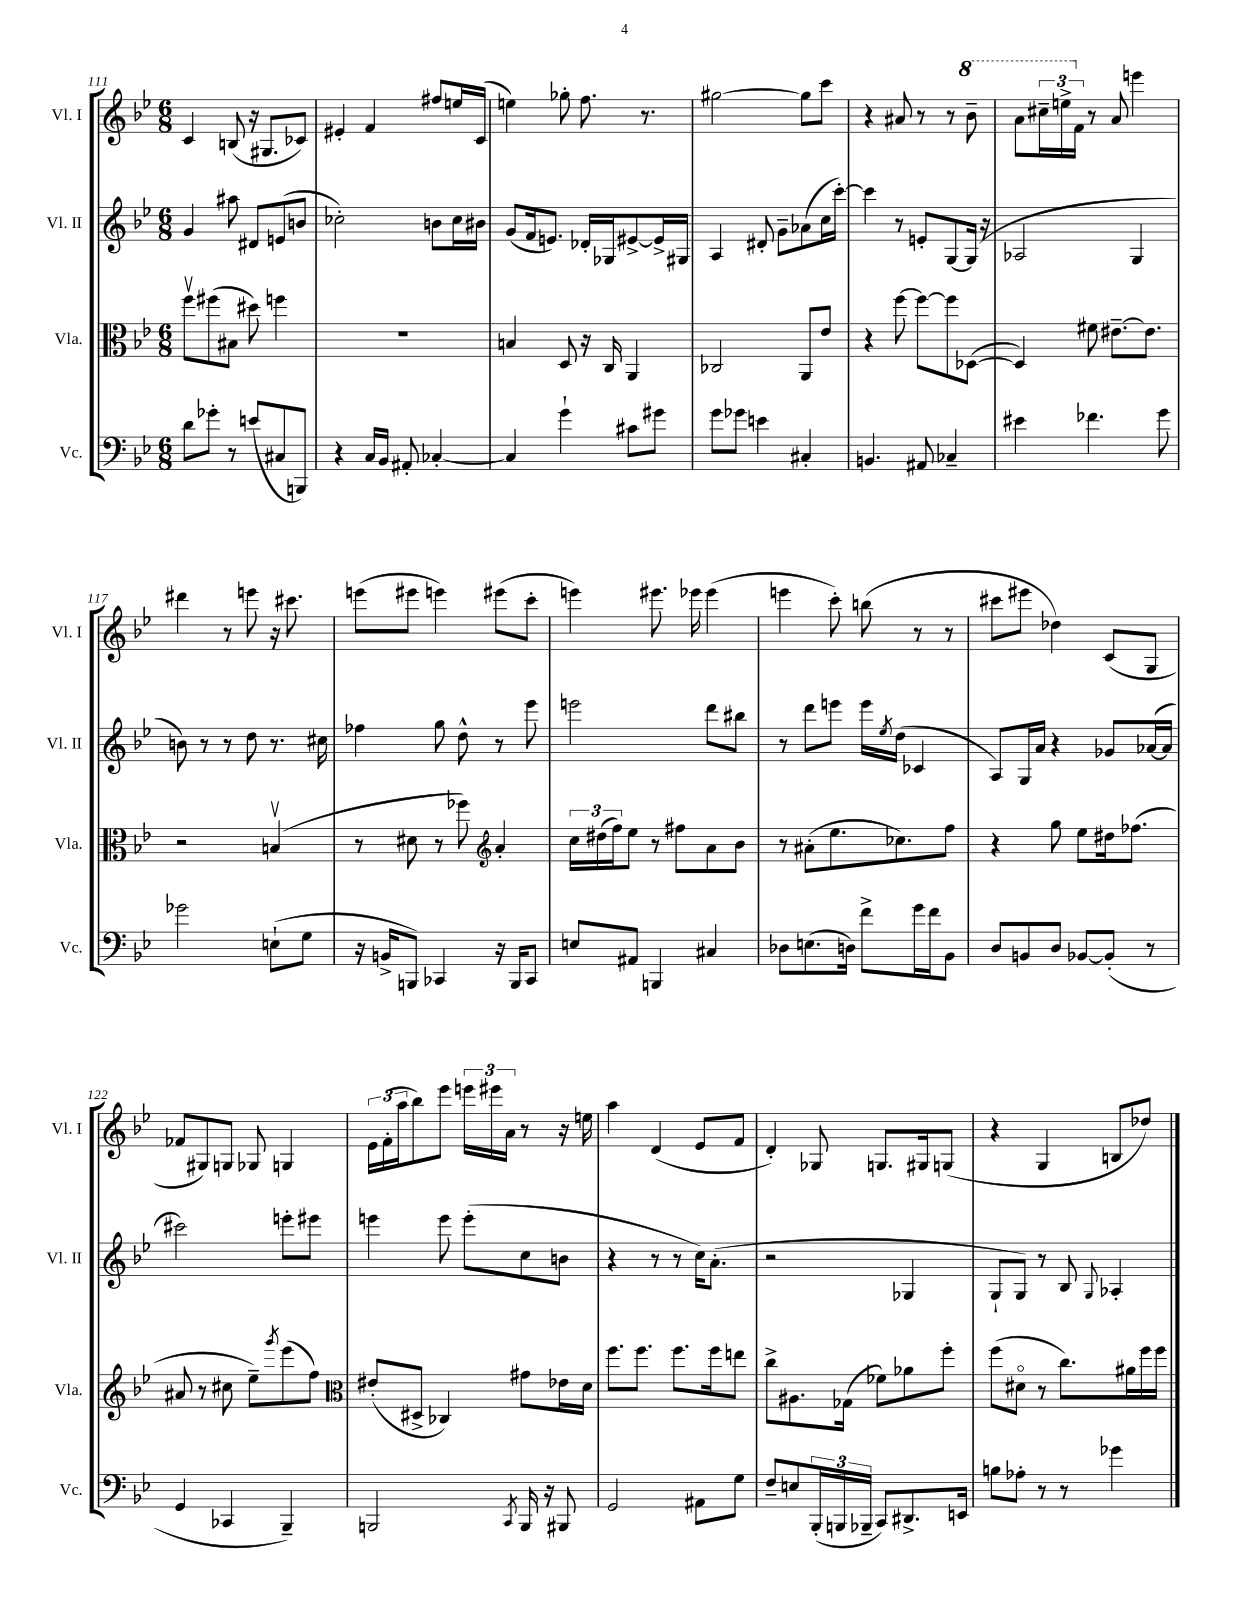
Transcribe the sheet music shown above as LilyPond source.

<<
\new StaffGroup <<
\new Staff = "s0" \with { instrumentName = "Vl. I" shortInstrumentName = "Vl. I" } {
    \clef treble \key bes \major \numericTimeSignature \time 6/8
    c'4 b8( r16 gis8. ces'8) |
    eis'4-. f'4 fis''8 e''16 c'16( |
    e''4) ges''8-. f''8. r8. |
    gis''2~ gis''8 c'''8 |
    r4 ais'8 r8 r8 \ottava #1 bes''8-- |
    a''8 \tuplet 3/2 { cis'''16-- e'''16-> \ottava #0 f'16 } r8 a'8 e'''!4 |
    dis'''4 r8 e'''8 r16 cis'''8. |
    e'''8( eis'''8 e'''4) eis'''8( c'''8-. |
    e'''4) eis'''8. ees'''16 ees'''4( |
    e'''4 c'''8-.) b''8( r8 r8 |
    cis'''8 eis'''8 des''4) c'8( g8 |
    fes'8 gis8) g8 ges8 g4 |
    \tuplet 3/2 { ees'16 f'16-.( a''16 } bes''8) ees'''8 \tuplet 3/2 { e'''16 eis'''16 a'16 } r8 r16 e''16 |
    a''4 d'4( ees'8 f'8 |
    d'4-.) ges8 g8. gis16 g8( |
    r4 g4 b8 des''8) \bar "|." |
}
\new Staff = "s1" \with { instrumentName = "Vl. II" shortInstrumentName = "Vl. II" } {
    \clef treble \key bes \major \numericTimeSignature \time 6/8
    g'4 ais''8 dis'8 e'8( b'8 |
    ces''2-.) b'8 ces''16 bis'16 |
    g'8( f'16 e'8.) des'16-. ges16 eis'8~-> eis'16-> gis16 |
    a4 dis'8-. g'8-- aes'8( c''16 c'''16~-.) |
    c'''4 r8 e'8-. g8~ g16( r16 |
    aes2 g4 |
    b'8) r8 r8 d''8 r8. cis''16 |
    fes''4 g''8 d''8-^ r8 ees'''8 |
    e'''2 d'''8 bis''8 |
    r8 d'''8 e'''8 e'''16 \acciaccatura { ees''8 } d''16( ces'4 |
    a8) g16 a'16 r4 ges'8 aes'16~( aes'16 |
    cis'''2) e'''8-. eis'''8 |
    e'''4 e'''8 e'''8-.( c''8 b'8 |
    r4 r8 r8 c''16) a'8.-.( |
    r2 ges4 |
    g8-! g8) r8 bes8 \appoggiatura { g8 } aes4-. \bar "|." |
}
\new Staff = "s2" \with { instrumentName = "Vla." shortInstrumentName = "Vla." } {
    \clef alto \key bes \major \numericTimeSignature \time 6/8
    f''8\upbow fis''8( bis8 dis''8) f''4 |
    R2. |
    b4 d8 r16 c16 a,4 |
    ces2 a,8 ees'8 |
    r4 f''8~ f''8~ f''8 des8~( |
    des4) fis'8 eis'8.~-- eis'8. |
    r2 b4\upbow( |
    r8 dis'8 r8 fes''8) \clef treble a'4-. |
    \tuplet 3/2 { c''16 dis''16( f''16) } ees''8 r8 fis''8 a'8 bes'8 |
    r8 ais'8-.( ees''8. ces''8.) f''8 |
    r4 g''8 ees''8 dis''16 fes''8.( |
    ais'8 r8 cis''8 ees''8--) \acciaccatura { g'''8 } ees'''8( f''8) |
    \clef alto eis'8-.( dis8-> ces4) gis'8 ees'16 d'16 |
    f''8. f''8. f''8. f''16 e''8 |
    c''8-> ais8. ges16( fes'8) aes'8 f''8-. |
    f''8( dis'8\flageolet r8 c''8.) ais'16 f''16 f''16 \bar "|." |
}
\new Staff = "s3" \with { instrumentName = "Vc." shortInstrumentName = "Vc." } {
    \clef bass \key bes \major \numericTimeSignature \time 6/8
    d'8 ges'8-. r8 e'8( cis8 b,,8) |
    r4 c16 bes,16 ais,8-. ces4~-. |
    ces4 g'4-! cis'8 gis'8 |
    g'8 ges'8 e'4 cis4-. |
    b,4. ais,8 ces4-- |
    eis'4 fes'4. g'8 |
    ges'2 e8-!( g8 |
    r16 b,16-> b,,8) ces,4 r16 b,,16 ces,8 |
    e8 ais,8 b,,4 cis4 |
    des8 e8.( d16) f'8-> g'16 f'16 bes,8 |
    d8 b,8 d8 bes,8~ bes,8-.( r8 |
    g,4 ces,4 bes,,4--) |
    b,,2 \acciaccatura { c,8 } b,,16 r16 bis,,8 |
    g,2 ais,8 g8 |
    f8-- e8 \tuplet 3/2 { bes,,16-.( b,,16 bes,,16-- } c,8) dis,8.-> e,16 |
    b8 aes8-. r8 r8 ges'4 \bar "|." |
}
>>
>>
\layout { \context { \Score currentBarNumber = #111 } }
